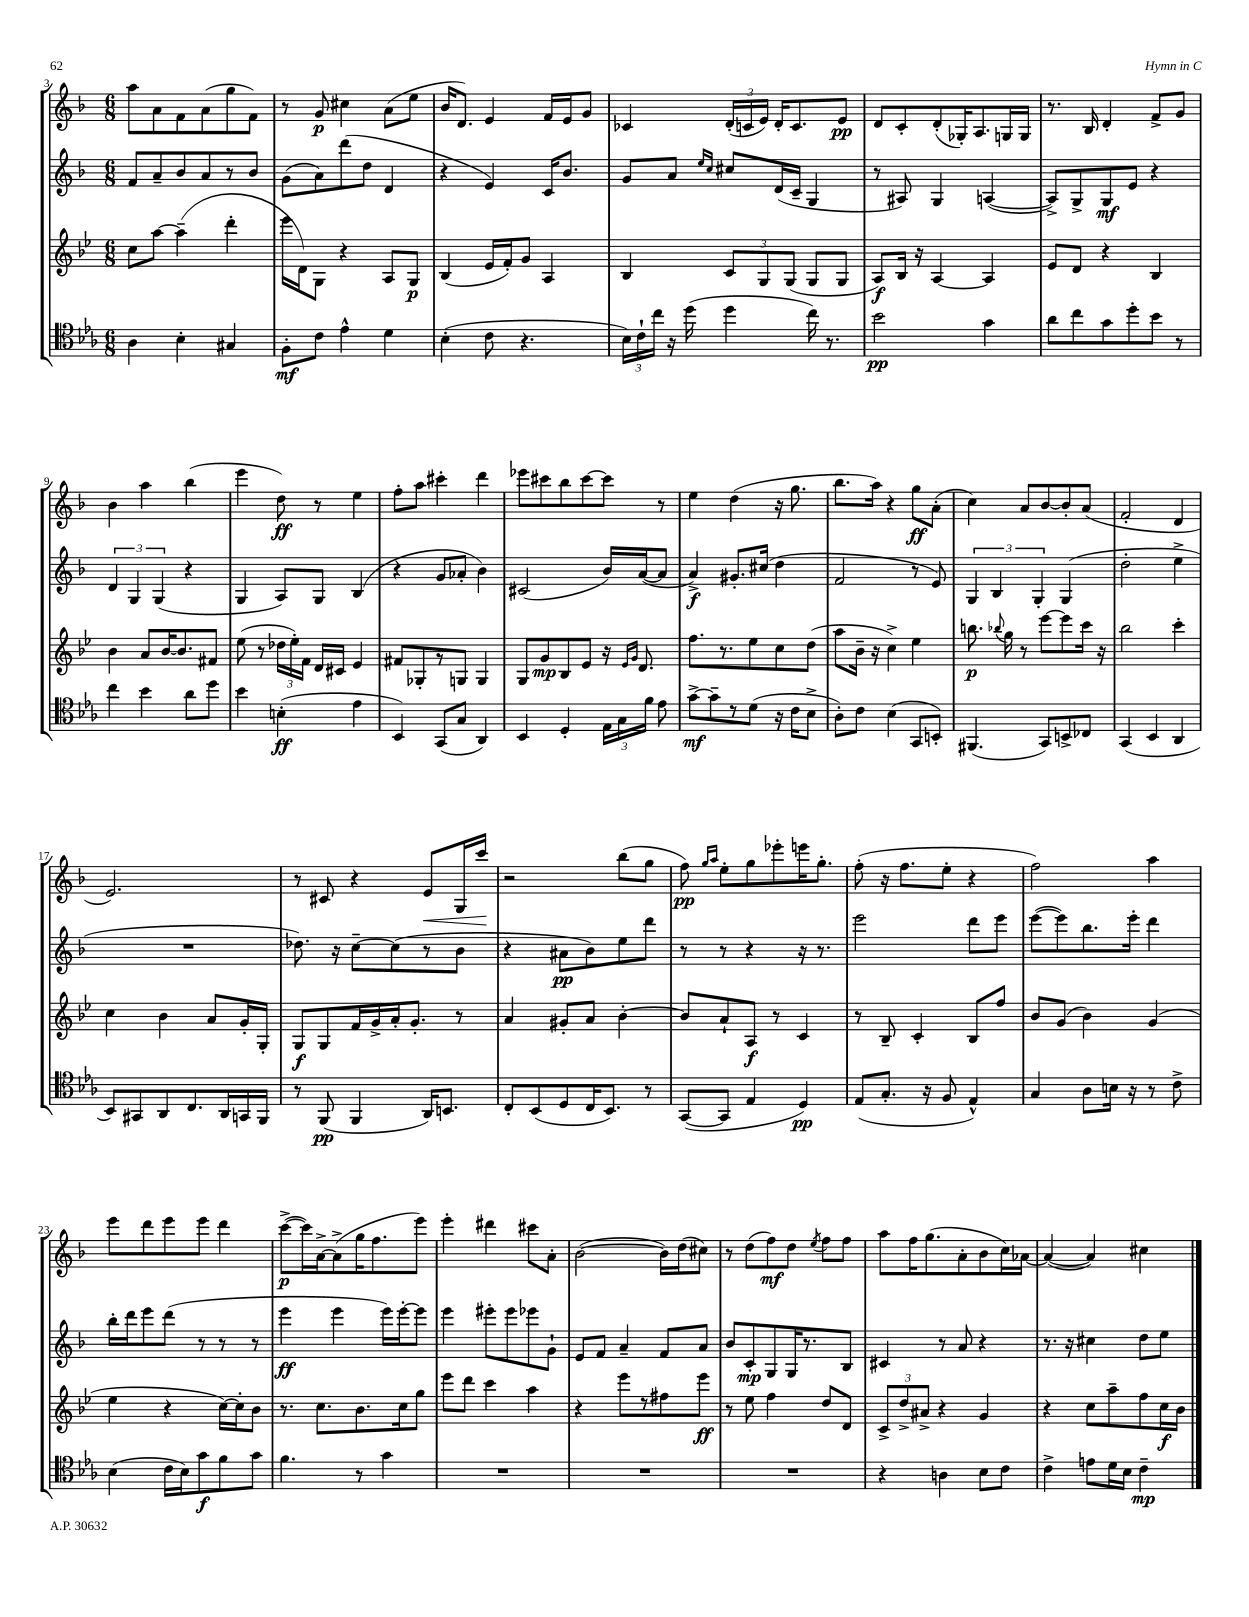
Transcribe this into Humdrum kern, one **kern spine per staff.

**kern	**dynam	**kern	**dynam	**kern	**dynam	**kern	**dynam
*part4	*part4	*part3	*part3	*part2	*part2	*part1	*part1
*staff4	*staff4	*staff3	*staff3	*staff2	*staff2	*staff1	*staff1
*clefC4	*	*clefG2	*	*clefG2	*	*clefG2	*
*k[b-e-a-]	*	*k[b-e-]	*	*k[b-]	*	*k[b-]	*
*M6/8	*	*M6/8	*	*M6/8	*	*M6/8	*
=3	=3	=3	=3	=3	=3	=3	=3
4A-\	.	8cc\L	.	8f/L	.	8aa\L	.
.	.	[8aa\J	.	8a~/	.	8a\	.
4B-'\	.	(4aa~\]	.	8b-/	.	8f\	.
.	.	.	.	8a/	.	(8a\	.
4G#X/	.	4ddd'\	.	8r	.	8gg\	.
.	.	.	.	8b-/J	.	8f\J)	.
=4	=4	=4	=4	=4	=4	=4	=4
8F'\L	mf	16eee-\LL	.	(8g\L	.	8r	.
.	.	16d\J)	.	.	.	.	.
8c\J	.	8G\J	.	8a\)	.	8g/	p
4e-^^\	.	4r	.	(8ddd\	.	4cc#X\	.
.	.	.	.	8dd\J	.	.	.
4d\	.	8A/L	.	4d/	.	(8a\L	.
.	.	8G/J	p	.	.	8ee\J	.
=5	=5	=5	=5	=5	=5	=5	=5
(4B-'\	.	(4B-/	.	4r	.	16b-/KL	.
.	.	.	.	.	.	8.d/J)	.
8c\	.	16e-/LL	.	4e/)	.	4e/	.
.	.	16f'/J)	.	.	.	.	.
4.r	.	8g/J	.	.	.	.	.
.	.	4A/	.	16c/KL	.	16f/LL	.
.	.	.	.	8.b-/J	.	16e/J	.
.	.	.	.	.	.	8g/J	.
=6	=6	=6	=6	=6	=6	=6	=6
24B-\LL)	.	4B-/	.	8g/L	.	4c-X/	.
24c`\	.	.	.	.	.	.	.
24cc\JJ	.	.	.	.	.	.	.
16r	.	.	.	8a/J	.	.	.
(16dd\	.	.	.	.	.	.	.
.	.	.	.	16qqee/LL	.	.	.
.	.	.	.	16qqcc/JJ	.	.	.
4dd\	.	12c/L	.	8cc#X/L	.	(24d'/LL	.
.	.	.	.	.	.	24cn/	.
.	.	12G/	.	.	.	24e/JJ)	.
.	.	.	.	(16d/L	.	16d'/KL	.
.	.	(12G/J	.	.	.	.	.
.	.	.	.	16c~/JJ	.	8.c/	.
16cc\)	.	8G/L	.	4G/	.	.	.
8.r	.	.	.	.	.	.	.
.	.	8G/J	.	.	.	8e/J	pp
=7	=7	=7	=7	=7	=7	=7	=7
2b-\	pp	8A/L)	f	8r	.	8d/L	.
.	.	16B-/Jk	.	8A#X/)	.	8c'/	.
.	.	16r	.	.	.	.	.
.	.	[4A/	.	4G/	.	(8d'/	.
.	.	.	.	.	.	16G-X'/K)	.
.	.	.	.	.	.	8.A/	.
4g\	.	4A/]	.	([4An/	.	.	.
.	.	.	.	.	.	16Gn/L	.
.	.	.	.	.	.	16G/JJ	.
=8	=8	=8	=8	=8	=8	=8	=8
8a-\L	.	8e-/L	.	8A^/L])	.	8.r	.
8cc\	.	8d/J	.	8G^/	.	.	.
.	.	.	.	.	.	16B-/	.
8g\	.	4r	.	8G/	mf	4d'/	.
8dd'\	.	.	.	8e/J	.	.	.
8b-\J	.	4B-/	.	4r	.	8f^/L	.
8r	.	.	.	.	.	8g/J	.
!!LO:LB:g=z
=9	=9	=9	=9	=9	=9	=9	=9
4cc\	.	4b-\	.	6d/	.	4b-\	.
.	.	.	.	6G/	.	.	.
4b-\	.	8a/L	.	.	.	4aa\	.
.	.	.	.	(6G/	.	.	.
.	.	[16b-/K	.	.	.	.	.
.	.	8.b-/]	.	.	.	.	.
8a-\L	.	.	.	4r	.	(4bb-\	.
8dd\J	.	8f#X/J	.	.	.	.	.
=10	=10	=10	=10	=10	=10	=10	=10
4b-\	.	(8ee-\	.	4G/	.	4eee\	.
.	.	8r	.	.	.	.	.
(4Bn'\	ff	24dd-X\LL	.	8A/L)	.	8dd\)	ff
.	.	24ee-'\)	.	.	.	.	.
.	.	24f\JJ	.	.	.	.	.
.	.	16d/LL	.	8G/J	.	8r	.
.	.	16c#X/JJ	.	.	.	.	.
4e-\	.	4e-/	.	(4B-/	.	4ee\	.
=11	=11	=11	=11	=11	=11	=11	=11
4BB-/)	.	8f#X/L	.	4r	.	8ff'\L	.
.	.	8G-X'/	.	.	.	8aa\J	.
(8GG/L	.	8r	.	8g/L	.	4ccc#X'\	.
8G/J	.	8Gn/J	.	8a-X'/J	.	.	.
4AA-/)	.	4G/	.	4b-\)	.	4ddd\	.
=12	=12	=12	=12	=12	=12	=12	=12
4BB-/	.	8G/L	.	(2c#X/	.	8eee-X\L	.
.	.	8g/	mp	.	.	8ccc#X\	.
4D'/	.	8B-/	.	.	.	8bb-\	.
.	.	8e-/J	.	.	.	[8ccc#\	.
24E-\LL	.	16r	.	16b-/LL)	.	8ccc#\J]	.
24G\	.	.	.	.	.	.	.
.	.	16qqe-/LL	.	.	.	.	.
.	.	16qqg/JJ	.	.	.	.	.
.	.	8.d/	.	([16a/J	.	.	.
24f\JJ	.	.	.	.	.	.	.
8e-\	.	.	.	8a/J]	.	8r	.
=13	=13	=13	=13	=13	=13	=13	=13
[8g^\L	mf	8.ff\L	.	4a^/)	f	4ee\	.
8g~\]	.	.	.	.	.	.	.
.	.	8.r	.	.	.	.	.
8r	.	.	.	8.g#X'/L	.	(4dd\	.
(8d\J	.	8ee-\	.	.	.	.	.
.	.	.	.	(16cc#X/Jk	.	.	.
16r	.	8cc\	.	4dd\	.	16r	.
16c\KL	.	.	.	.	.	8.gg\	.
8B-^\J	.	(8dd\J	.	.	.	.	.
=14	=14	=14	=14	=14	=14	=14	=14
8A-'\L)	.	8aa\L	.	2f/	.	8.bb-\L	.
8c\J	.	16b-~\Jk	.	.	.	.	.
.	.	16r	.	.	.	16aa\Jk)	.
(4B-\	.	4cc^\)	.	.	.	4r	.
8GG/L	.	4ee-\	.	8r	.	8gg\L	ff
8BBn'/J)	.	.	.	8e/)	.	(8a'\J	.
=15	=15	=15	=15	=15	=15	=15	=15
(4.FF#X/	.	8.bbn\	p	6G/	.	4cc\)	.
.	.	.	.	6B-/	.	.	.
.	.	8qqbb-X/	.	.	.	.	.
.	.	16gg\	.	.	.	.	.
.	.	8r	.	.	.	8a/L	.
.	.	.	.	6G'/	.	.	.
8GG/L)	.	[8eee-\L	.	.	.	[8b-/	.
8BBn^/	.	8eee-\]	.	(4G/	.	8b-'/]	.
8C-X/J	.	16ccc\Jk	.	.	.	(8a/J	.
.	.	16r	.	.	.	.	.
=16	=16	=16	=16	=16	=16	=16	=16
(4GG/	.	2bb-\	.	2dd'\	.	2f'/	.
4BB-/	.	.	.	.	.	.	.
4AA-/	.	4ccc'\	.	4ee^\	.	4d/	.
!!LO:LB:g=z
=17	=17	=17	=17	=17	=17	=17	=17
8BB-/L)	.	4cc\	.	2.r	.	2.e/)	.
8GG#X/	.	.	.	.	.	.	.
8AA-/	.	4b-\	.	.	.	.	.
8.C/	.	.	.	.	.	.	.
.	.	8a/L	.	.	.	.	.
16AA-/L	.	.	.	.	.	.	.
16GGn/	.	16g'/L	.	.	.	.	.
16FF/JJ	.	16G'/JJ	.	.	.	.	.
=18	=18	=18	=18	=18	=18	=18	=18
8r	.	8G/L	f	8.dd-X\)	.	8r	.
(8FF/	pp	8G/	.	.	.	8c#X/	.
.	.	.	.	16r	.	.	.
4FF/	.	16f/L	.	[8cc~\L	.	4r	.
.	.	16g^/	.	.	.	.	.
.	.	16a'/J	.	(8cc\]	.	.	.
.	.	8.g'/J	.	.	.	.	.
!	!	!	!	!	!	!	!LO:HP:b
16AA-/KL)	.	.	.	8r	.	8e/L	<
8.BBn/J	.	.	.	.	.	.	.
.	.	8r	.	8b-\J	.	16G/L	.
.	.	.	.	.	.	16ccc/JJ	.
.	.	.	.	.	.	.	[
=19	=19	=19	=19	=19	=19	=19	=19
8C'/L	.	4a/	.	4r	.	2r	.
(8BB-/	.	.	.	.	.	.	.
8D/	.	8g#X'/L	.	8a#X\L	pp	.	.
16C/K	.	8a/J	.	8b-\)	.	.	.
8.BB-/J)	.	.	.	.	.	.	.
.	.	[4b-'\	.	8ee\	.	(8bb-\L	.
8r	.	.	.	8ddd\J	.	8gg\J	.
=20	=20	=20	=20	=20	=20	=20	=20
([8GG/L	.	8b-/L]	.	8r	.	8ff\)	pp
.	.	.	.	.	.	16qqgg/LL	.
.	.	.	.	.	.	16qqaa/JJ	.
8GG/J]	.	8a`/	.	8r	.	8ee'\L	.
4E-/	.	8A/J	f	4r	.	8gg\	.
.	.	8r	.	.	.	8eee-X'\	.
4D/)	pp	4c/	.	16r	.	16eeen\K	.
.	.	.	.	8.r	.	8.gg'\J	.
=21	=21	=21	=21	=21	=21	=21	=21
(8E-/L	.	8r	.	2eee\	.	(8ff'\	.
8.G'/J	.	8B-~/	.	.	.	16r	.
.	.	.	.	.	.	8.ff\L	.
.	.	4c'/	.	.	.	.	.
16r	.	.	.	.	.	.	.
8F/	.	.	.	.	.	8ee'\J	.
4E-^^/)	.	8B-/L	.	8ddd\L	.	4r	.
.	.	8ff/J	.	8eee\J	.	.	.
=22	=22	=22	=22	=22	=22	=22	=22
4G/	.	8b-/L	.	([8eee\L	.	2ff\)	.
.	.	(8g/J	.	8eee\])	.	.	.
8A-\L	.	4b-\)	.	8.bb-\	.	.	.
16Bn\Jk	.	.	.	.	.	.	.
16r	.	.	.	16eee'\Jk	.	.	.
8r	.	(4g/	.	4ddd\	.	4aa\	.
8c^\	.	.	.	.	.	.	.
!!LO:LB:g=z
=23	=23	=23	=23	=23	=23	=23	=23
(4B-\	.	4ee-\	.	16bb-'\LL	.	8eee\L	.
.	.	.	.	16ddd\J	.	.	.
.	.	.	.	8eee\	.	8ddd\	.
16c\LL	.	4r	.	(8ddd\J	.	8eee\	.
16B-\J)	.	.	.	.	.	.	.
8g\	f	.	.	8r	.	8eee\J	.
8f\	.	[16cc\LL)	.	8r	.	4ddd\	.
.	.	16cc'\J]	.	.	.	.	.
8g\J	.	8b-\J	.	8r	.	.	.
=24	=24	=24	=24	=24	=24	=24	=24
4.f\	.	8.r	.	4eee\	ff	([8ccc^\L	p
.	.	.	.	.	.	16ccc\L])	.
.	.	8.cc\L	.	.	.	[16a^\J	.
.	.	.	.	4eee\	.	(8a^\]	.
8r	.	8.b-\	.	.	.	16gg\K	.
.	.	.	.	.	.	8.ff\	.
4g\	.	.	.	16eee\LL)	.	.	.
.	.	16cc\k	.	[16eee'\J	.	.	.
.	.	8gg\J	.	8eee\J]	.	8eee\J)	.
=25	=25	=25	=25	=25	=25	=25	=25
2.r	.	8eee-\L	.	4eee\	.	4eee'\	.
.	.	8ddd\J	.	.	.	.	.
.	.	4ccc\	.	8eee#X'\L	.	4ddd#X\	.
.	.	.	.	8eee#\	.	.	.
.	.	4aa\	.	8eee-X\	.	8ccc#X\L	.
.	.	.	.	8g`\J	.	8a'\J	.
=26	=26	=26	=26	=26	=26	=26	=26
2.r	.	4r	.	8e/L	.	([2b-\	.
.	.	.	.	8f/J	.	.	.
.	.	8eee-\L	.	4a~/	.	.	.
.	.	8r	.	.	.	.	.
.	.	8ff#X\	.	8f/L	.	16b-\LL])	.
.	.	.	.	.	.	(16dd\J	.
.	.	8eee-\J	ff	8a/J	.	8cc#X\J)	.
=27	=27	=27	=27	=27	=27	=27	=27
2.r	.	8r	.	8b-/L	.	8r	.
.	.	8ee-\	.	8c'/	mp	(8dd\L	.
.	.	4ff\	.	8G/	.	8ff\)	mf
.	.	.	.	16G/K	.	8dd\J	.
.	.	.	.	8.r	.	.	.
.	.	.	.	.	.	8qee/	.
.	.	8dd/L	.	.	.	8ff\L	.
.	.	8d/J	.	8B-/J	.	8ff\J	.
=28	=28	=28	=28	=28	=28	=28	=28
4r	.	12c^/L	.	4c#X/	.	8aa\L	.
.	.	12dd^/	.	.	.	.	.
.	.	.	.	.	.	16ff\K	.
.	.	12a#X^/J	.	.	.	.	.
.	.	.	.	.	.	(8.gg\	.
4An\	.	4r	.	8r	.	.	.
.	.	.	.	8a/	.	8a'\	.
8B-\L	.	4g/	.	4r	.	8b-\	.
8c\J	.	.	.	.	.	16cc\L)	.
.	.	.	.	.	.	[16a-X\JJ	.
=29	=29	=29	=29	=29	=29	=29	=29
4c^\	.	4r	.	8.r	.	(4a-/_	.
.	.	.	.	16r	.	.	.
8en\L	.	8cc\L	.	4cc#X\	.	4a-/])	.
16d\L	.	8aa~\	.	.	.	.	.
16B-\JJ	.	.	.	.	.	.	.
4c~\	mp	8ff\	.	8dd\L	.	4cc#X\	.
.	.	16cc\L	f	8ee\J	.	.	.
.	.	16b-\JJ	.	.	.	.	.
==	==	==	==	==	==	==	==
*-	*-	*-	*-	*-	*-	*-	*-
